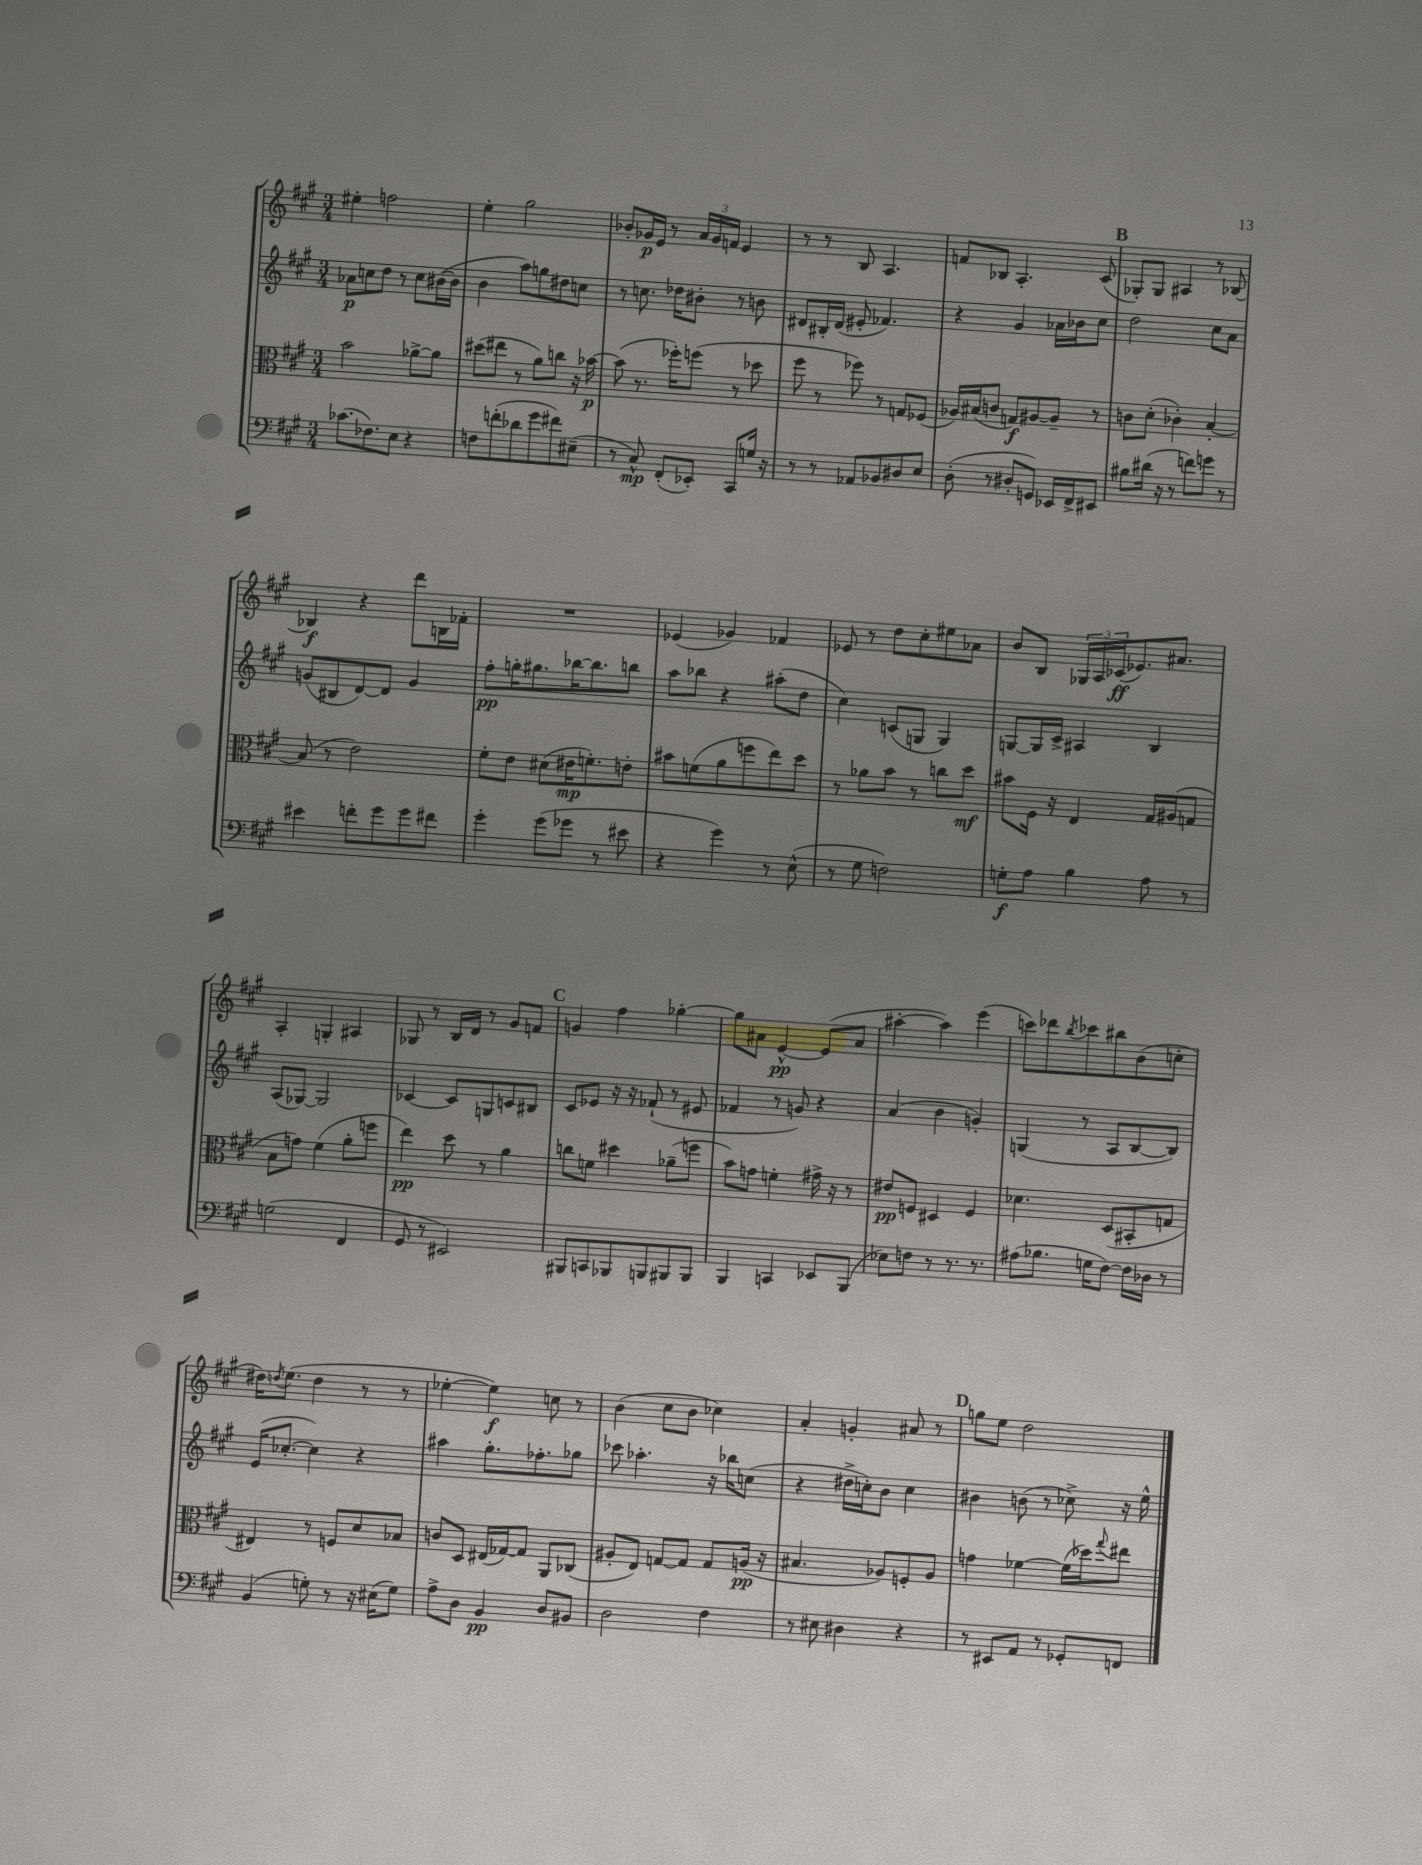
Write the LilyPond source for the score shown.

<<
\new StaffGroup <<
\new Staff = "s0" {
    \clef treble \key a \major \numericTimeSignature \time 3/4
    eis''4-. f''2 |
    e''4-. gis''2 |
    bes'8-. ges'16\p e'16 r8 \tuplet 3/2 { a'16 ges'16 f'16 } e'4 |
    r8 r8 b8 a4. |
    f'8 bes8 a4.-. cis'8( |
    \mark \markup { \bold "B" } ges8-.) ges8 ais4 r8 bes8~ |
    bes4\f r4 d'''8 b16 fes'16-. |
    R2. |
    ees'4( ges'4) fes'4 |
    ees'8 r8 d''8 cis''8-. eis''8 aes'8 |
    b'8 b8 \tuplet 3/2 { ges16 a16 ces'16\ff( } ees'8.) ais'8. |
    a4-. g4-. ais4 |
    ges8 r8 b16 d'16 r8 gis'8 f'8 |
    \mark \markup { \bold "C" } g'4 fis''4 ges''4~-. |
    ges''8 ais'8 e'4~-^\pp e'8( ais'8 |
    ais''4~-. ais''4) e'''4( |
    c'''8) des'''8 \acciaccatura { b''8 } ces'''8 bis''8 b'8( c''8-. |
    dis''16) \acciaccatura { d''8 } e''8.( d''4 r8 r8 |
    ees''4~-. ees''4\f) c''8 r8 |
    b'4( cis''8 b'8 ces''4) |
    a'4-. g'4-. ais'8 r8 |
    \mark \markup { \bold "D" } g''8 e''8 d''2 \bar "|." |
}
\new Staff = "s1" {
    \clef treble \key a \major \numericTimeSignature \time 3/4
    aes'8\p c''8 d''8 r8 c''8 bis'16~( bis'16 |
    b'4 a''8) g''8 dis''8 c''8 |
    r8 c''8. des''16 bis'8-. r8 b'8 |
    dis'8 bis16-. dis'16( eis'8-. fes'4.) |
    r4 gis'4 aes'16 bes'16 cis''8 |
    \mark \markup { \bold "B" } d''2 cis''8 a'8 |
    g'8( bis8 d'8~) d'8 g'4 |
    fis''8-.\pp g''16-. gis''8. bes''16~ bes''8. b''8 |
    a''8 bes''8 r4 ais''8-.( d''8 |
    cis''4) c'8( g8 g4) |
    g8~ g16 cis'16-> ais4 b4 |
    a8( ges8~) ges2 |
    ces'4~ ces'8 g8 c'8 bis8 |
    \mark \markup { \bold "C" } cis'8 ees'8 r16 r16 fes'8-!( r8 eis'8 |
    fes'4 r8 g'8) r4 |
    a'4( b'4 g'4-.) |
    g4( r8 a8 b8~ b8) |
    e'16( ces''8.~-. ces''4) r4 |
    ais''4 gis''8.-. fes''8.-. ges''8 |
    ces'''8 aes''4.-. r16 bes''16 c''8( |
    r4 dis''16-> c''16-.) b'8 c''4 |
    \mark \markup { \bold "D" } bis'4 b'8( r8 ces''8->) r16 e''16-^ \bar "|." |
}
\new Staff = "s2" {
    \clef alto \key a \major \numericTimeSignature \time 3/4
    b'2 aes'8~-> aes'8 |
    dis''8( eis''8 r8 a'8) c''8 r16 bes'16~\p |
    bes'8( r8. fes''16-.) f''8( r8 des''8 |
    fis''8 r8 fes''8) r8 g8 fes8( |
    aes16) bis16( c'8 g8\f) ais8~ ais8-- r8 |
    \mark \markup { \bold "B" } c'8 d'8-.( ces'4-.) b4~-. |
    b8( r8 e'2) |
    fis'8-. e'8 dis'8( eis'16\mp f'8.-.) e'8-. |
    bis'8 f'8( a'8 f''8 e''8) d''8 |
    r8 aes'8 b'8 r8 c''8 d''8\mf |
    bis'8 fis16 r16 e4 gis16 ais16( g8 |
    b8 g'8) fis'4( a'8-. f''8 |
    e''4\pp) d''8 r8 a'4 |
    \mark \markup { \bold "C" } c''8 f'8 dis''4 aes'8--( f''8 |
    b'8) g'8 f'4-. gis'16-> r16 r8 |
    eis'8\pp f8 dis4 f4 |
    des'4. d8( bis,8-. g8 |
    eis4) r8 f8 d'8 bes8 |
    c'8 d8 eis16( ges16~) ges8 a,8 ces8( |
    ais8-. e8) g8~ g8 g8 a16\pp( r16 |
    bis4. aes8) f8-. aes8 |
    \mark \markup { \bold "D" } g'4 fes'4~ fes'16( des''16) \appoggiatura { gis''8 } eis''8 \bar "|." |
}
\new Staff = "s3" {
    \clef bass \key a \major \numericTimeSignature \time 3/4
    ces'8.( fes8.) e8 r4 |
    f8 f'8-.( des'8 gis'8 fis'8) eis8--( |
    r8 cis8-^\mp) fis,8-.( ees,8-.) cis,8 g16 r16 |
    r8 r8 aes,8 bes,8 dis8 e8 |
    d8-.( r8 dis8-. g,8) ees,16 fis,16-> eis,8 |
    \mark \markup { \bold "B" } bis8 dis'16( r16 r8 f'8) g'8 r8 |
    eis'4 f'8-. gis'8 gis'8 fis'8 |
    gis'4-. gis'8( ges'8 r8 eis'8 |
    r4 gis'4) r8 e8-^( |
    r8 gis8 f2) |
    g8-.\f a8 b4 a8 r8 |
    g2( fis,4 |
    gis,8 r8 eis,2) |
    \mark \markup { \bold "C" } bis,,8 c,8 bes,,8 b,,8 bis,,8 bis,,8 |
    b,,4 c,4 ees,8 b,,8( |
    ees8) f8 r8 r8. r8. |
    ais8( bes8. g16 fis8~) fis16 des16 r8 |
    b,4( g8-.) r8 r16 eis16( g8) |
    a8-> d8 b,4\pp d8 bis,8 |
    d2 fis4 |
    r8 eis8 dis4 r4 |
    \mark \markup { \bold "D" } r8 eis,8 a,8 r8 ges,8-. f,8 \bar "|." |
}
>>
>>
\layout { \context { \Score \remove "Bar_number_engraver" } }
